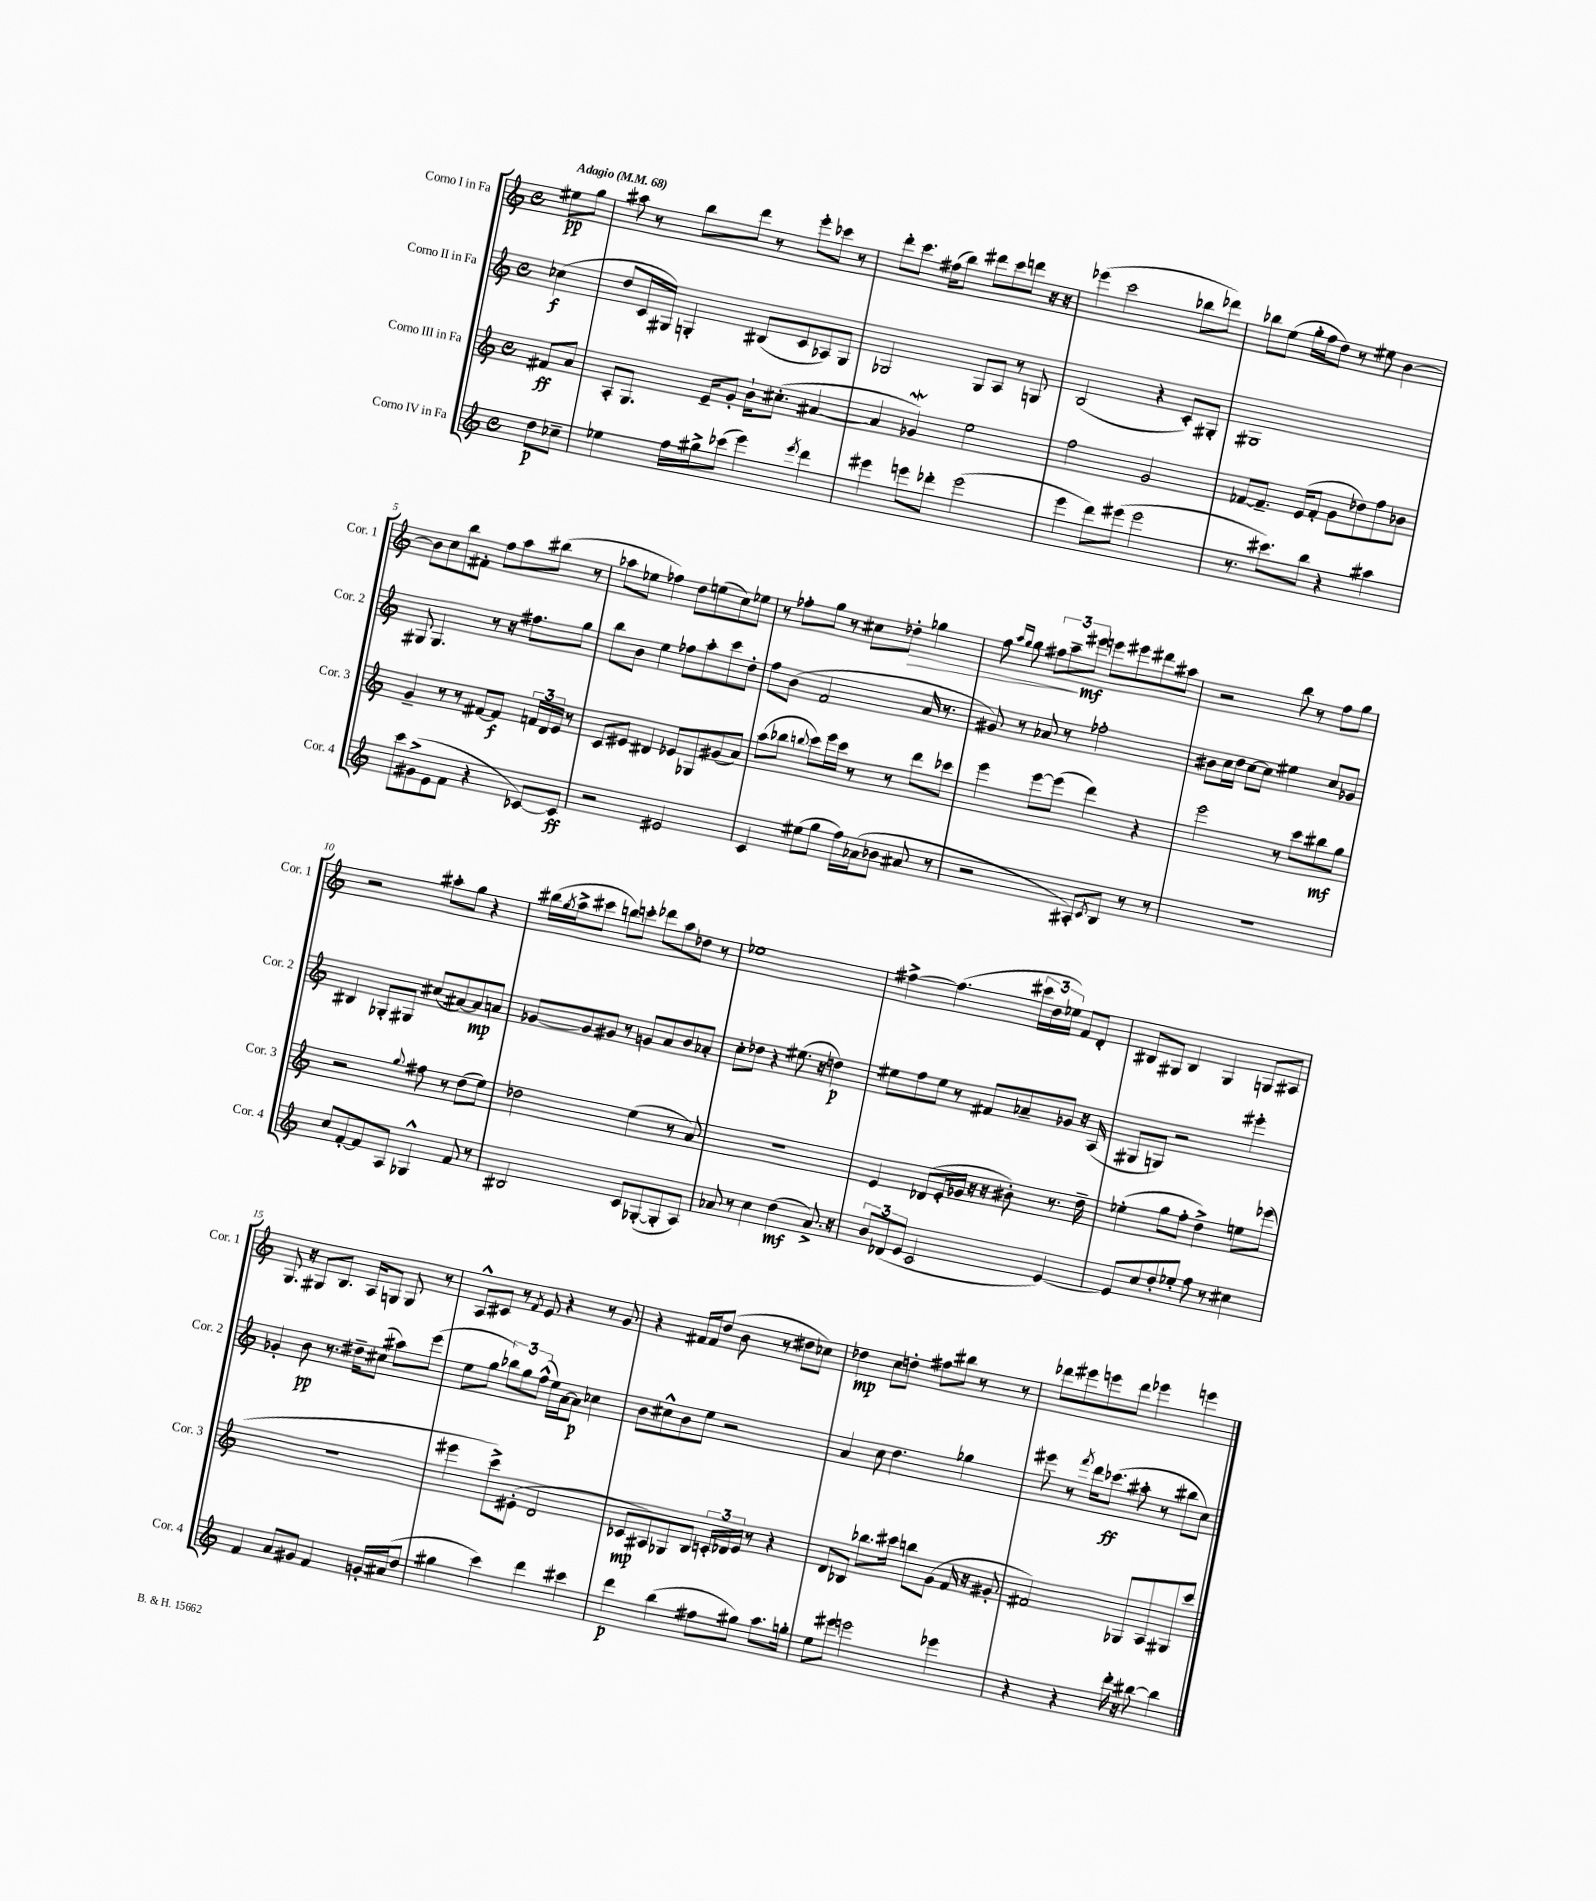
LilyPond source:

<<
\new StaffGroup <<
\new Staff = "s0" \with { instrumentName = "Corno I in Fa" shortInstrumentName = "Cor. 1" } {
    \clef treble \key c \major \defaultTimeSignature \time 4/4 \partial 4 \tempo "Adagio" 4 = 68
    eis''8\pp g''8 |
    ais''8 r8 b''8 d'''8 r8 e'''8-. ces'''8 r8 |
    d'''8-. c'''8. fis''16( b''8) dis'''8 c'''8 d'''8 r16 r16 |
    ees'''4( c'''2 bes''8 des'''8) |
    bes''8 e''8( g''16-. f''16 d''8) r8 eis''8 b'4~ |
    b'8 c''8 b''8 fis'8-. f''8 a''8 bis''8( r8 |
    aes''8 ees''8 fes''4) d''8 e''8( c''8) ees''8 |
    r8 fes''8-. g''8 r8 cis''8 des''8-.\> ges''4 |
    f''8 \grace { a''16 g''16 } g''8 \tuplet 3/2 { fis''8 a''8--\! eis'''8\mf } e'''8 eis'''8 dis'''8 ais''8 |
    r2 b''8 r8 f''8 g''8 |
    r2 ais''8-. g''8 r4 |
    bis''16( \acciaccatura { g''8 } a''16-> cis'''8 b''8) c'''8-. des'''8 a''8 des''8 r8 |
    ees''1 |
    fis''4~-> fis''4.( \tuplet 3/2 { cis'''16 d''16 ees''16) } f'8 d'8-. |
    bis8 gis8 bis4 gis4 g8 ais8 |
    g8. r16 gis8 b8. a16 g8 g8 r8 |
    a8-^ cis'8 r8 \acciaccatura { f'8 } e'8 r4 r8 g'8 |
    r4 fis'16 fis'16 d''8( b'8 r8 dis''8 ces''8) |
    des''4\mp c''8 d''8-. fis''8 bis''8 r8 r8 |
    des'''8 eis'''8 e'''8 des'''8 ees'''4 e'''4 \bar "|." |
}
\new Staff = "s1" \with { instrumentName = "Corno II in Fa" shortInstrumentName = "Cor. 2" } {
    \clef treble \key c \major \defaultTimeSignature \time 4/4 \partial 4
    ces''4\f( |
    d''8 c'16 gis16) g4-. bis8( c'8 aes8) g8 |
    ges2 ges8 a8 r8 g8 |
    b2( r4 c'8-.) gis8-. |
    gis1 |
    gis8 gis4. r8 r16 fis''8. g''8 |
    b''8 b'8 e''4 fes''8 a''8-. c'''8 d''8-. |
    f''8 b'8( f'2 a'16 r8. |
    gis'8) r8 aes'8 r8 fes''2-. |
    bis'8 c''16 d''16 c''8~ c''8 eis''4 c''8 ges'8 |
    bis4 ges8-. gis8 cis''8( ais'8~) ais'8\mp a'8 |
    ges'8~ ges'8 gis'8 r8 g'8 a'8 b'8 aes'8-. |
    c''8-. des''8 r4 eis''8.( r16 d''4\p) |
    eis''8 f''8 eis''8 r8 fis'8 aes'8-- ges'8 r16 a16( |
    gis8 g8) r2 eis'''4-. |
    ges'4-. b'8\pp r8. dis''16-- cis''8( ais''8) e'''8( |
    e''8 g''8 \tuplet 3/2 { bes''8) g''8 f''8-^( } e''16) a'16~ a'8\p ces''4 |
    b'8 cis''8-^ b'8 e''8 r2 |
    a'4 c''8 d''4. ges''4 |
    eis'''8 r8 \acciaccatura { f'''8 } d'''16 ces'''8.\ff( ais''8-. r8 bis''8 c''8) \bar "|." |
}
\new Staff = "s2" \with { instrumentName = "Corno III in Fa" shortInstrumentName = "Cor. 3" } {
    \clef treble \key c \major \defaultTimeSignature \time 4/4 \partial 4
    fis'8\ff a'8 |
    a8-. g8. e'16-- g'8-. b'16-! cis''8.-.( ais'4~ |
    ais'4 ges'4\mordent) e''2 |
    f''2 g'2 |
    fes'8~ fes'8.-- e'16( fes'8-. g'8 des''8) f''8 bes'8 |
    g'4-- r8 r8 fis'8~ fis'8\f \tuplet 3/2 { f'16 d'16 e'16 } r8 |
    c'8 eis'8 dis'4 ees'8 ges8 gis'8( a'8) |
    a''8( bes''8 \appoggiatura { b''8 } c'''8) e'''16 c'''16 r8 r8 d'''8 ces'''8 |
    e'''4 e'''8~ e'''8( d'''4) r4 |
    e'''2 r8 c'''8 bis''8\mf g''8 |
    r2 \appoggiatura { g''8 } fis''8 r8 d''8( e''8) |
    des''2 e''4( r8 a'8) |
    R1 |
    e'4 des'8( e'16-. ges'16 r16 r16 bis'8-.) r8. d''16-- |
    ees''4-.( g''8 f''8-. d''4->) e''8 ees'''8( |
    R1 |
    eis'''4 c'''8->) eis'8-.( d'2 |
    ces'8\mp ais8) ges8 b8 \tuplet 3/2 { c'16-. des'16 e'16 } r8 r4 |
    d'8 bes8 bes''8. cis'''16 b''8 g'8( f'16 r16 gis'8-. |
    fis'2) ges8 a8 gis8 c'''8 \bar "|." |
}
\new Staff = "s3" \with { instrumentName = "Corno IV in Fa" shortInstrumentName = "Cor. 4" } {
    \clef treble \key c \major \defaultTimeSignature \time 4/4 \partial 4
    d''8\p ces''8-- |
    ees''4 f''16 gis''16-> ces'''8( e'''4) \acciaccatura { e'''8 } d'''4 |
    eis'''4 e'''8 des'''8-. e'''2( |
    e'''4 d'''8) eis'''8( eis'''2 |
    r8. cis'''8.) b''8 r4 ais''4 |
    c'''8 gis'8->( e'8 f'8 r4 ces'8~) ces'8\ff |
    r2 eis'2 |
    c'4 eis''8( g''8 f''16) aes'16( bes'8 ais'8 r8 |
    r2 ais8-.) \acciaccatura { c'8 } b8 r8 r8 |
    R1 |
    c''8 f'8~-. f'8 a8 ges4-^ f'8 r8 |
    bis2 c'8 ges8~-.( ges8-. a8) |
    aes'8 r8 c''4 d''4\mf( aes'8.->) r16 |
    \tuplet 3/2 { b'8 des'8( e'8 } c'2 e'4~) |
    e'8 c''8 d''8-. ees''8-. f''8 r8 cis''4 |
    f'4 a'8 gis'8 f'4 g'16-. ais'16( d''8 |
    gis''4 c'''4) d'''4 cis'''4 |
    d'''4\p b''4( fis''8 gis''8) a''8. g''16-. |
    e''8 eis'''8 e'''2 ees'''4 |
    r4 r4 d'''16-. r16 bis''8~ bis''4 \bar "|." |
}
>>
>>
